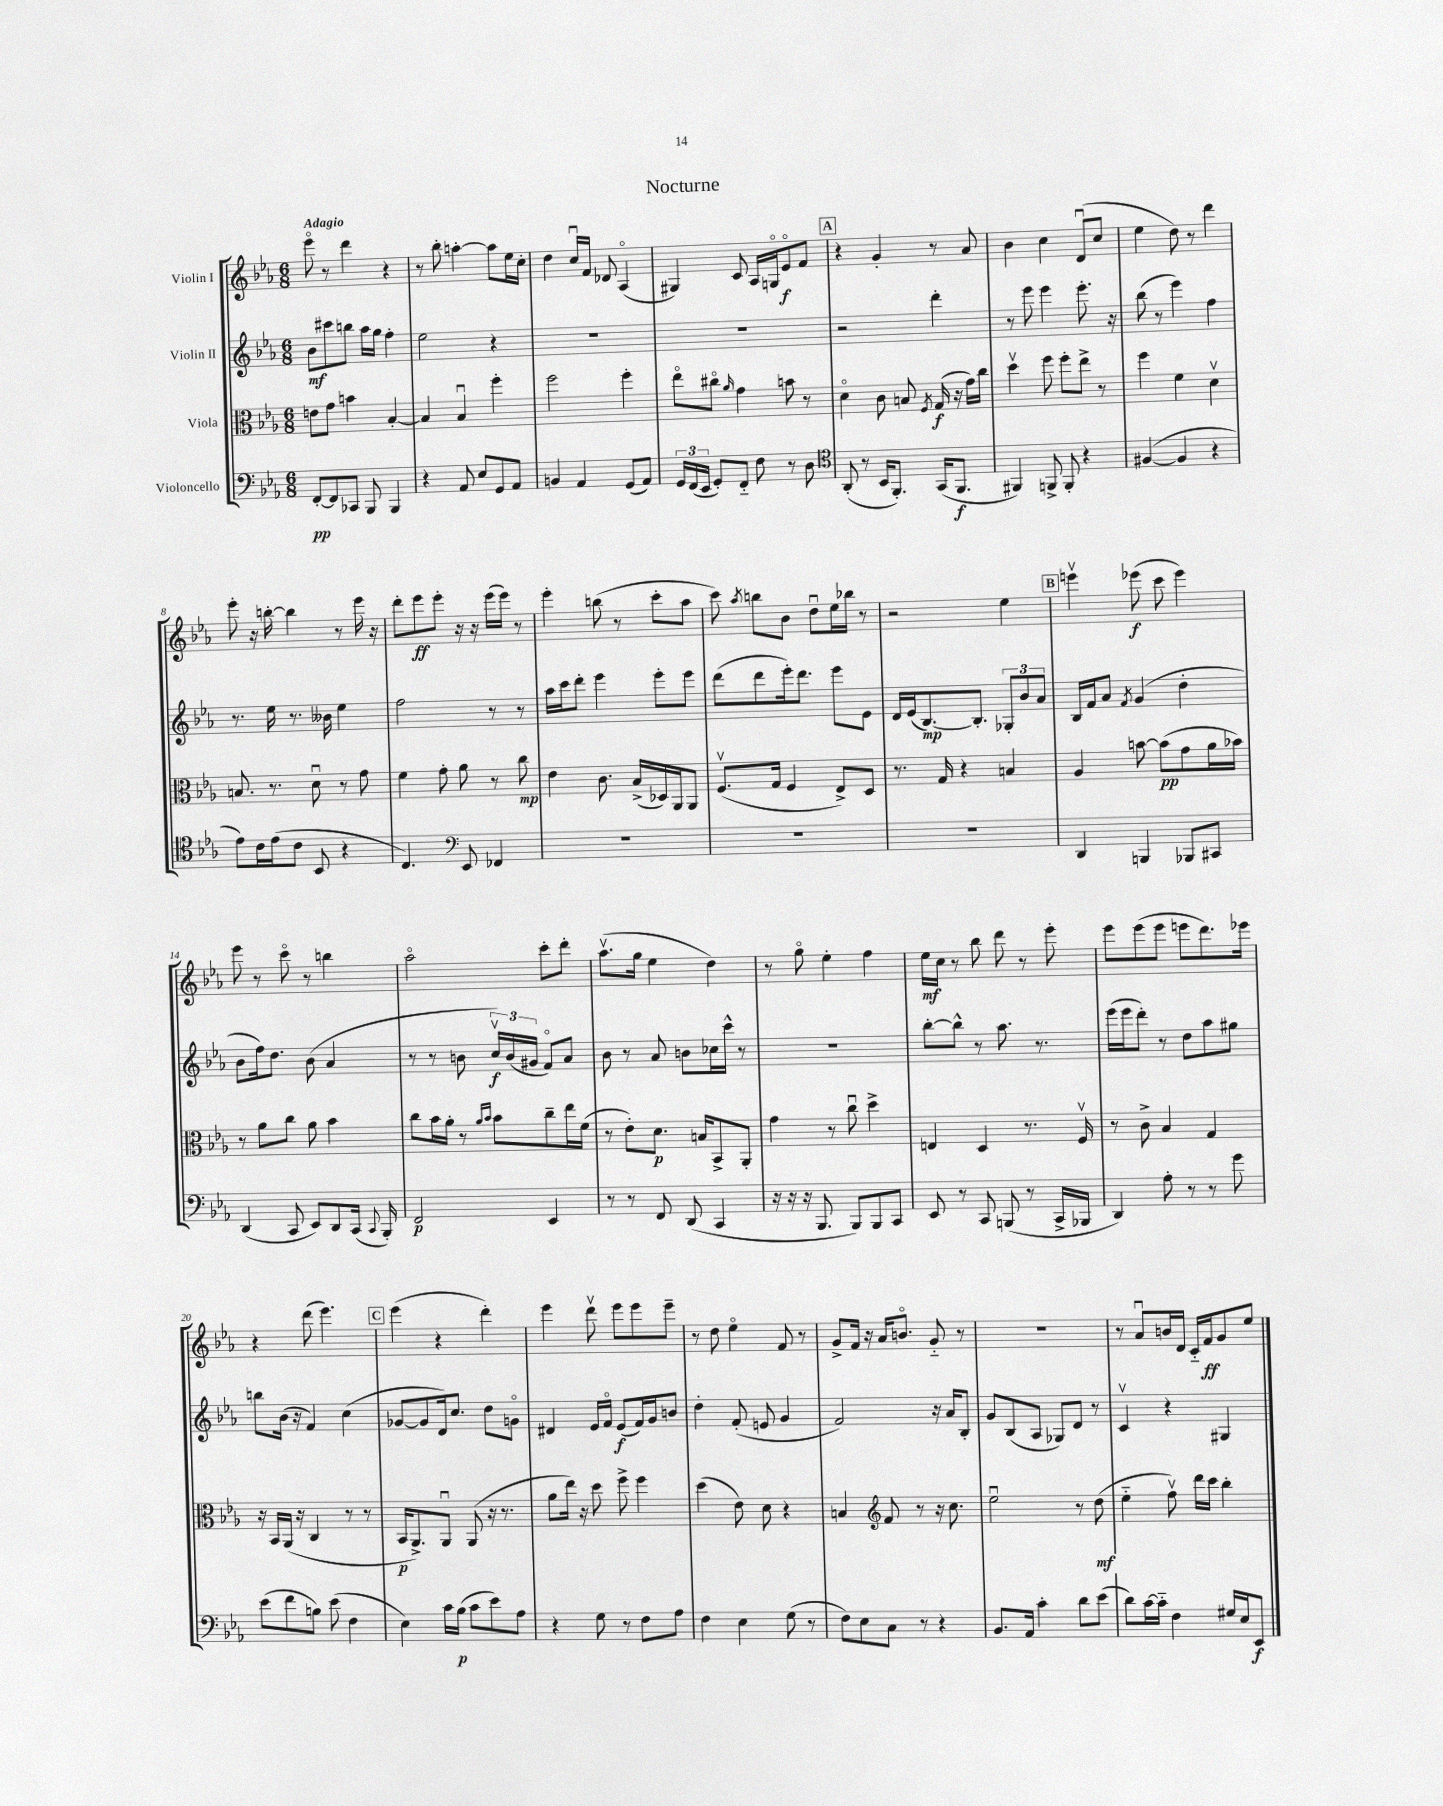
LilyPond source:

\header { title = "Nocturne" }
<<
\new StaffGroup <<
\new Staff = "s0" \with { instrumentName = "Violin I" } {
    \clef treble \key ees \major \numericTimeSignature \time 6/8 \tempo "Adagio"
    \autoBeamOff ees'''8\flageolet r8 d'''4 r4 |
    r8 bes''8-. a''4~-. a''8[ ees''16 c''16]-. |
    d''4 c''16[\downbow f'16] des'8 aes4\flageolet( |
    gis4) c'8 aes16[ g16\flageolet ees'8\flageolet\f f'8] |
    \mark \markup { \box "A" } r4 g'4-. r8 aes'8 |
    bes'4 c''4 d'8[\downbow( c''8] |
    ees''4 d''8) r8 d'''4 |
    ees'''8-. r16 b''16~-. b''4 r8 ees'''16 r16 |
    d'''8[-. ees'''8\ff ees'''8]-. r16 r16 ees'''16[( ees'''16]) r8 |
    ees'''4-. b''8( r8 c'''8[-. aes''8] |
    c'''8) \acciaccatura { aes''8 } b''8[ bes'8] d''8[\downbow ees''16 bes''16] r8 |
    r2 ees''4 |
    \mark \markup { \box "B" } e'''4\upbow ees'''8\f( c'''8 ees'''4) |
    ees'''8 r8 c'''8\flageolet r8 b''4 |
    aes''2\flageolet c'''8[-. d'''8]-. |
    aes''8.[\upbow( g''16] ees''4 d''4) |
    r8 g''8\flageolet ees''4-. f''4 |
    ees''16[\mf c''16] r8 bes''8 d'''8 r8 ees'''8-. |
    ees'''8[ ees'''8( ees'''8] e'''8[ d'''8.) ees'''16] |
    r4 d'''8( ees'''4.) |
    \mark \markup { \box "C" } ees'''4( r4 d'''4-.) |
    ees'''4 d'''8\upbow ees'''8[ ees'''8 ees'''8]-- |
    r8 d''8 ees''4\flageolet f'8 r8 |
    g'8[-> f'16] r16 aes'16[ b'8.]\flageolet g'8-_ r8 |
    R2. |
    r8 aes'8[\downbow b'16 d'16] c'16[-_ f'16\ff g'8 ees''8] \bar "|." |
}
\new Staff = "s1" \with { instrumentName = "Violin II" } {
    \clef treble \key ees \major \numericTimeSignature \time 6/8
    \autoBeamOff bes'8[\mf cis'''8 b''8] aes''16[ g''16] f''4-. |
    ees''2 r4 |
    R2. |
    R2. |
    \mark \markup { \box "A" } r2 d'''4-. |
    r8 ees'''8 ees'''4 ees'''8.-. r16 |
    bes''8( r8 ees'''4) f''4 |
    r8. ees''16 r8. beses'16 ees''4 |
    f''2 r8 r8 |
    aes''16[ c'''16 d'''8]-. ees'''4 ees'''8[-. ees'''8] |
    d'''8[( d'''8 ees'''16-.) d'''8.] ees'''8[ ees'8] |
    d'16[ ees'16( bes8.~\mp) bes8.]-. \tuplet 3/2 { ges8[-. bes'8 aes'8] } |
    \mark \markup { \box "B" } bes16[ f'16 aes'8] \acciaccatura { f'8 } g'4( d''4-. |
    bes'8[ f''16) d''8.] bes'8( aes'4 |
    r8 r8 b'8 \tuplet 3/2 { c''16[\upbow\f) b'16( gis'16] } f'8[\flageolet) aes'8] |
    bes'8 r8 aes'8 b'8[ ces''16 c'''16]-^ r8 |
    R2. |
    bes''8[~-. bes''8]-^ r8 aes''8. r8. |
    ees'''16[( ees'''16 d'''8]-.) r8 d''8[ aes''8 gis''8] |
    b''8[ bes'16]( r16 f'4) c''4( |
    \mark \markup { \box "C" } ges'8[~ ges'8 d'16) c''8.] d''8[ g'8]\flageolet |
    dis'4 ees'16[ f'16]\flageolet ees'8[\f( f'16) g'16 b'8] |
    d''4-. f'8-.( e'8 g'4 |
    f'2) r16 aes'16[ bes8]-. |
    g'8[ bes8( aes8] ges8[) d'8] r8 |
    c'4\upbow r4 gis4 \bar "|." |
}
\new Staff = "s2" \with { instrumentName = "Viola" } {
    \clef alto \key ees \major \numericTimeSignature \time 6/8
    \autoBeamOff e'8[ g'8] b'4 bes4~-. |
    bes4 bes4\downbow f''4-. |
    f''2 f''4-. |
    ees''8[\flageolet cis''8]\flageolet \grace { aes'16 } g'4 b'8 r8 |
    \mark \markup { \box "A" } d'4\flageolet c'8 b8 \acciaccatura { f8 } g16\f( r16 g'16[) c''16] |
    d''4\upbow f''8 f''8[-. ees''8]-> r8 |
    f''4 f'4 d'4\upbow |
    b8. r8. d'8\downbow r8 g'8 |
    f'4 g'8-. aes'8 r8 c''8\mp |
    ees'4 c'8. bes16[->( des16) aes,16 aes,8] |
    f8.[\upbow( g16] f4 ees8[->) d8] |
    r8. g16 r4 b4 |
    \mark \markup { \box "B" } aes4 b'8~ b'8[\pp( g'8 aes'16 bes'16]) |
    r8 aes'8[ c''8] aes'8 bes'4 |
    c''8[ bes'16 aes'16]-. r8 \grace { aes'16[ bes'16] } bes'8[ c''8-- ees''16 f'16]( |
    r8 ees'8[-.) d'8.]\p b16[ bes,8-> aes,8]-. |
    g'4 r8 c''8\downbow d''4-> |
    e4 d4 r8. f16\upbow |
    r8 c'8-> bes4 g4 |
    r16 bes,16[ aes,16]( r16 c4 r8 r8 |
    \mark \markup { \box "C" } bes,16[\p aes,8.->) aes,8]\downbow aes,8( r16 r8. |
    aes'8[ ees''16]) r16 d''8 f''8-> f''4 |
    d''4( ees'8) d'8 r4 |
    b4 \clef treble f'8 r8 r16 c''8. |
    ees''2\downbow r8 d''8\mf( |
    ees''4-_ f''8\upbow) d'''16[ c'''16] bes''4-. \bar "|." |
}
\new Staff = "s3" \with { instrumentName = "Violoncello" } {
    \clef bass \key ees \major \numericTimeSignature \time 6/8
    \autoBeamOff f,8[~-.\pp f,8 ces,8] bes,,8 bes,,4 |
    r4 aes,8 ees8[ g,8 aes,8] |
    b,4 aes,4 g,8[( aes,8]) |
    \tuplet 3/2 { g,16[ f,16( ees,16] } g,8[-.) f,8]-_ f8 r8 d8 |
    \mark \markup { \box "A" } \clef tenor aes,8-.( r8 bes,16[ f,8.]-.) g,16[( f,8.]\f |
    fis,4) f,8-> f,8-. r4 |
    fis4~( fis4 r4 |
    ees'8[) c'16 ees'16( c'8] bes,8 r4 |
    c4.) \clef bass ees,8 fes,4 |
    R2. |
    R2. |
    R2. |
    \mark \markup { \box "B" } d,4 b,,4 bes,,8[ cis,8] |
    d,4( c,8 ees,8[) d,8 c,16]( \appoggiatura { c,8 } bes,,16-.) |
    f,2\p ees,4 |
    r8 r8 f,8 d,8( c,4 |
    r16 r16 r16 bes,,8. bes,,8[) bes,,8 c,8] |
    ees,8 r8 c,8 b,,8( r8 c,16[-> bes,,16] |
    d,4) aes8-. r8 r8 g'8 |
    ees'8[( f'8 b8]) ees'8( f4 |
    \mark \markup { \box "C" } ees4) c'16[ bes16]\p( c'8[ ees'8) aes8] |
    r4 g8 r8 f8[ aes8] |
    f4 ees4 g8( r8 |
    f8[) ees8 c8] r8 r4 |
    bes,8.[ aes,16] c'4-. d'8[ ees'8]( |
    d'8[) c'16~ c'16]-_ f4 gis16[ ees16 ees,8]\f \bar "|." |
}
>>
>>
